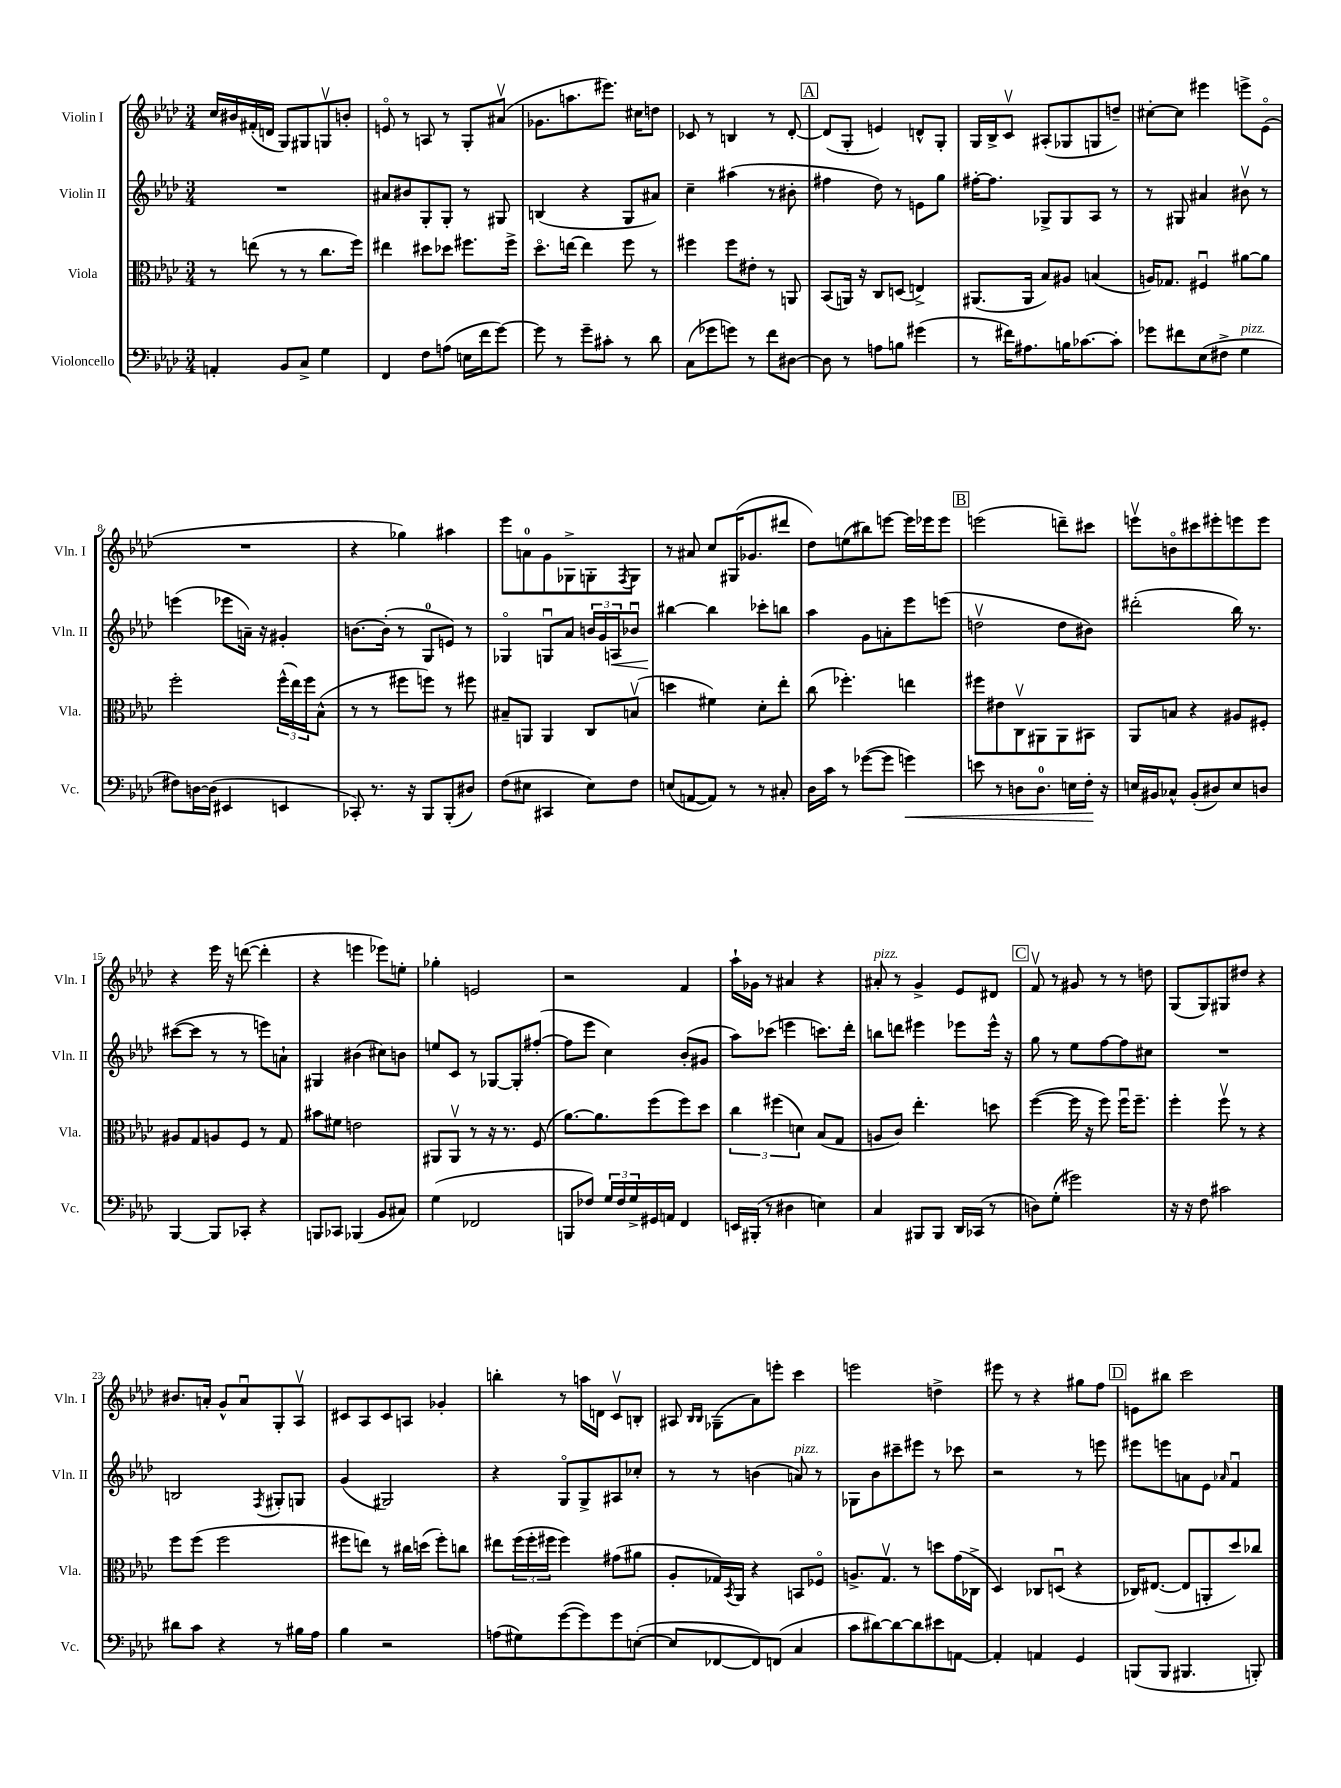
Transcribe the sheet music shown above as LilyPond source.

<<
\new StaffGroup <<
\new Staff = "s0" \with { instrumentName = "Violin I" shortInstrumentName = "Vln. I" } {
    \clef treble \key aes \major \numericTimeSignature \time 3/4
    c''16 bis'16 fis'16-.( d'16 g8) gis8 g8\upbow b'8-. |
    e'8\flageolet r8 a8 r8 g8-. ais'8\upbow( |
    ges'8. a''8. eis'''8.) cis''16 d''8 |
    ces'8 r8 b4 r8 des'8~-. |
    \mark \markup { \box "A" } des'8( g8-. e'4) d'8-^ g8-. |
    g16 bes16-> c'8\upbow ais8-.( ges8 g8 d''8--) |
    cis''8~-. cis''8 eis'''4 e'''8-> ees'8\flageolet( |
    R2. |
    r4 ges''4) ais''4 |
    ees'''8 a'8-0 g'8 ges8-> g8-. \acciaccatura { f8 } g8 |
    r8 ais'8 c''8 gis16( ges'8. dis'''8 |
    des''8) e''8( bis''8) e'''8~ e'''16 ees'''16 ees'''8 |
    \mark \markup { \box "B" } e'''2( d'''8--) cis'''8 |
    e'''8\upbow b'8\flageolet cis'''8 eis'''8-. e'''8 e'''8 |
    r4 ees'''16 r16 d'''8~( d'''4-. |
    r4 e'''4 ees'''8) e''8-. |
    ges''4-. e'2 |
    r2 f'4 |
    aes''16-! ges'16 r8 ais'4 r4 |
    ais'8-.^\markup { \italic "pizz." } r8 g'4-> ees'8 dis'8 |
    \mark \markup { \box "C" } f'8\upbow r8 gis'8 r8 r8 d''8 |
    g8( g8) gis8 dis''8 r4 |
    bis'8. a'16-. g'8-^ a'8\downbow g8-. aes8\upbow |
    cis'8 aes8 cis'8 a8 ges'4-. |
    b''4-. r8 a''16 d'16 c'8\upbow b8-. |
    ais8 \grace { bes16 bes16 } ges8--( aes'8) e'''8-. c'''4 |
    e'''2 d''4-> |
    eis'''8 r8 r4 gis''8 f''8 |
    \mark \markup { \box "D" } e'8 bis''8 c'''2 \bar "|." |
}
\new Staff = "s1" \with { instrumentName = "Violin II" shortInstrumentName = "Vln. II" } {
    \clef treble \key aes \major \numericTimeSignature \time 3/4
    R2. |
    ais'8 bis'8 g8-. g8-. r8 gis8 |
    b4( r4 g8 ais'8) |
    c''4-- ais''4( r8 bis'8-. |
    \mark \markup { \box "A" } fis''4 des''8) r8 e'8 g''8 |
    fis''16~-. fis''8. ges8-> ges8 aes8 r8 |
    r8 gis8 ais'4 bis'8\upbow r8 |
    e'''4( ees'''8 a'16--) r16 gis'4-. |
    b'8.~ b'16-.( r8 g8-0 e'8) r8 |
    ges4\flageolet g8\downbow aes'8 \tuplet 3/2 { b'16 g'16 a16\< } bes'8\downbow |
    bis''4~\! bis''4 ces'''8-. b''8 |
    aes''4 g'8 a'8-. ees'''8 e'''8( |
    \mark \markup { \box "B" } d''2\upbow d''8 bis'8) |
    dis'''2-.( bes''16) r8. |
    cis'''8~( cis'''8 r8 r8 e'''8) a'8-! |
    gis4 bis'4( cis''8) b'8 |
    e''8 c'8 r8 ges8~ ges8-. fis''8~-.( |
    fis''8 ees'''8 c''4) bes'8-.( gis'8 |
    aes''8) ces'''8( e'''4 c'''8.) des'''16-. |
    b''8 d'''8 eis'''4 ees'''8 ees'''16-^ r16 |
    \mark \markup { \box "C" } g''8 r8 ees''8 f''8~ f''8 cis''8 |
    R2. |
    b2 \acciaccatura { f8 } gis8-. g8 |
    g'4( gis2) |
    r4 g8\flageolet g8-> ais8 ces''8-. |
    r8 r8 b'4( a'8^\markup { \italic "pizz." }) r8 |
    ges8 bes'8 cis'''8-- eis'''8 r8 ces'''8 |
    r2 r8 e'''8 |
    \mark \markup { \box "D" } eis'''8 e'''8 a'8 ees'8 \grace { aes'16 } f'4\downbow \bar "|." |
}
\new Staff = "s2" \with { instrumentName = "Viola" shortInstrumentName = "Vla." } {
    \clef alto \key aes \major \numericTimeSignature \time 3/4
    r8 e''8( r8 r8 c''8. f''16) |
    eis''4 dis''8 des''8 fis''8. fis''16-> |
    des''8.\flageolet e''16~ e''4 f''8 r8 |
    fis''4 fis''8 eis'8-. r8 a,8 |
    \mark \markup { \box "A" } bes,8( a,16) r16 c8 d8( e4->) |
    ais,8.( ais,16 bes8) ais8 b4( |
    a16) ges8. fis4\downbow ais'8~ ais'8 |
    f''2-. \tuplet 3/2 { f''16-^( ees''16) f''16 } bes8-^( |
    r8 r8 fis''8 f''8) r8 fis''8 |
    bis8-- a,8 a,4 c8 b8\upbow( |
    d''4 fis'4) des'8-. ees''8-. |
    c''8( fes''4.-.) e''4 |
    \mark \markup { \box "B" } fis''8 eis'8 c8\upbow ais,8 ais,8 bis,8 |
    aes,8 b8 r4 ais8 fis8-. |
    ais8 g8 a8 f8 r8 g8 |
    bis'8 fis'8 e'2 |
    ais,8 ais,8\upbow r8 r16 r8. f8( |
    aes'8.~) aes'8. f''8( f''8) des''8 |
    \tuplet 3/2 { c''4 fis''4( d'4) } bes8( g8 |
    a8 c'8) ees''4.-. d''8 |
    \mark \markup { \box "C" } f''4~( f''16 r16 f''8) f''16\downbow f''8.-- |
    f''4-. f''8\upbow r8 r4 |
    f''8 f''8( f''2 |
    fis''8 e''8) r8 cis''16 d''16( fis''8-.) c''8 |
    eis''8 \tuplet 3/2 { f''16( f''16-. fis''16 } fis''4) gis'8( ais'8 |
    aes8-. ges16) \acciaccatura { bes,8 } aes,16 r4 b,8 fes8\flageolet |
    a8.-> g8.\upbow r8 d''8 g'16( ces16-> |
    des4) ces8 d8\downbow( r4 |
    \mark \markup { \box "D" } ces16) eis8.~( eis8 a,8-. des''8) ces''8 \bar "|." |
}
\new Staff = "s3" \with { instrumentName = "Violoncello" shortInstrumentName = "Vc." } {
    \clef bass \key aes \major \numericTimeSignature \time 3/4
    a,4-. bes,8 c8-> g4 |
    f,4 f8 a8( e16 f'16 g'8~) |
    g'8 r8 g'8-- cis'8-. r8 des'8 |
    c8( ges'8 g'8) r8 f'8 dis8~ |
    \mark \markup { \box "A" } dis8 r8 a8 b8 gis'4( |
    r8 fis'16) ais8. b16 ces'8.~ ces'8-. |
    ges'8 fis'8 ees8( fis8-> g4^\markup { \italic "pizz." } |
    fis8) d16~ d16( eis,4 e,4 |
    ces,8-.) r8. r16 bes,,8 bes,,8-.( dis8) |
    f8( eis8 cis,4 eis8) f8 |
    e8( a,8~ a,8) r8 r8 cis8-. |
    des16 c'16 r8 ges'8~( ges'8 g'4\<) |
    \mark \markup { \box "B" } e'8 r8 d8 d8.-0 e16 f16-.\! r16 |
    e16 bis,16 ces8-^ bis,8-.( dis8) e8 d8 |
    bes,,4~ bes,,8 ces,8-. r4 |
    b,,8 ces,8 bes,,4( bes,8 cis8) |
    g4( fes,2 |
    b,,8 fes8) \tuplet 3/2 { g16 fes16 g16-> } gis,16 a,16 f,4 |
    e,16 bis,,16-.( r8 dis4 e4) |
    c4 bis,,8 bis,,8 des,16 ces,16( r8 |
    \mark \markup { \box "C" } d8) g8-.( gis'2) |
    r16 r16 f8 cis'2 |
    dis'8 c'8 r4 r8 bis16 aes16 |
    bes4 r2 |
    a8( gis8) g'8~( g'8) g'8 e8~-.( |
    e8 fes,8~ fes,8) f,8( c4 |
    c'8 dis'8~) dis'8~ dis'8 eis'8 a,8~ |
    a,4-. a,4 g,4 |
    \mark \markup { \box "D" } b,,8( b,,8 bis,,4. b,,8-.) \bar "|." |
}
>>
>>
